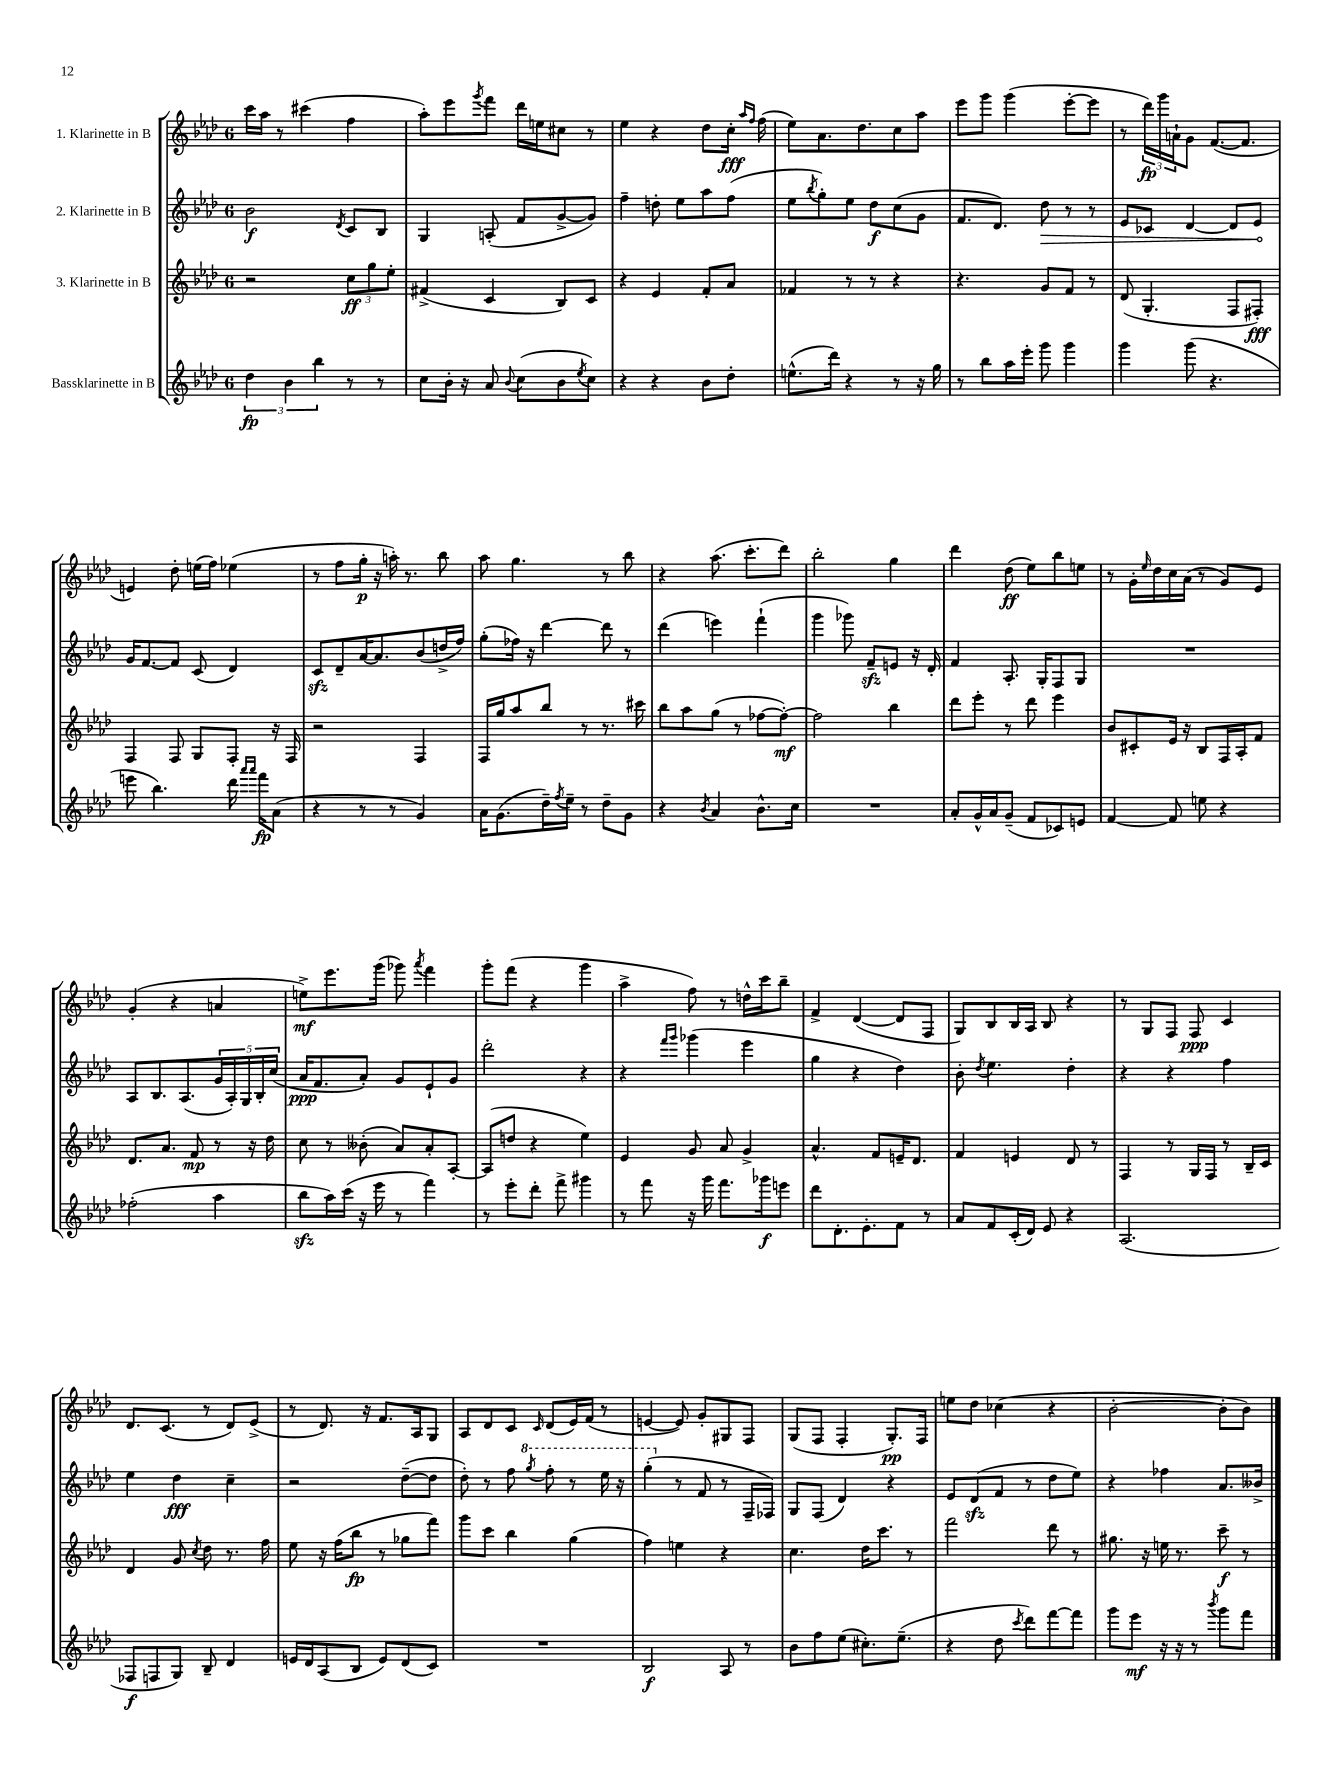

**kern	**kern	**kern	**kern
*staff4	*staff3	*staff2	*staff1
*clefG2	*clefG2	*clefG2	*clefG2
*k[b-e-a-d-]	*k[b-e-a-d-]	*k[b-e-a-d-]	*k[b-e-a-d-]
*M6/8	*M6/8	*M6/8	*M6/8
6dd-	2r	2b-	16ccc
.	.	.	16aa-
.	.	.	8r
6b-	.	.	.
.	.	.	(4ccc#
6bb-	.	.	.
.	.	8qd-	.
8r	12cc	8c	4ff
.	12gg	.	.
8r	.	8B-	.
.	12ee-'	.	.
=	=	=	=
8cc	(4f#^	4G	8aa-')
16b-'	.	.	8eee-
16r	.	.	.
.	.	.	8qggg
8a-	4c	(8A'	8fff
8qqb-	.	.	.
(8cc	.	8f	16ddd-
.	.	.	16ee
8b-	8B-)	[8g^	8cc#
8qee-	.	.	.
8cc)	8c	8g])	8r
=	=	=	=
4r	4r	4ff~	4ee-
4r	4e-	8dd'	4r
.	.	8ee-	.
8b-	8f'	8aa-	8dd-
8dd-'	8a-	(8ff	16cc'
.	.	.	16qqaa-
.	.	.	16qqff
.	.	.	(16ff
=	=	=	=
(8.ee^^	4f-	8ee-	8ee-)
.	.	8qbb-	.
.	.	8gg')	8.a-
16ddd-)	.	.	.
4r	8r	8ee-	.
.	.	.	8.dd-
.	8r	8dd-	.
8r	4r	(8cc	8cc
16r	.	8g	8aa-
16gg	.	.	.
=	=	=	=
8r	4.r	8.f	8eee-
8bb-	.	.	8ggg
.	.	8.d-)	.
16aa-	.	.	(4ggg
16eee-'	.	.	.
8ggg	8g	8dd-	.
4ggg	8f	8r	[8eee-'
.	8r	8r	8eee-]
=	=	=	=
4ggg	(8d-	8e-	8r
.	4.G'	8c-	24ddd-)
.	.	.	24ggg
.	.	.	24a`
(8ggg	.	[4d-	8g
4.r	.	.	([8.f
.	8F	8d-]	.
.	.	.	8.f]
.	8F#')	8e-	.
=	=	=	=
8eee	4F	16g	4e)
.	.	[8.f	.
4.bb-)	.	.	.
.	8F	8f]	8dd-'
.	8G	(8c	(16ee
.	.	.	16ff)
16ddd-	8F'	4d-)	(4ee-
16qqaaa-	.	.	.
16qqaaa-	.	.	.
16fff	.	.	.
(8a-	16r	.	.
.	16F	.	.
=	=	=	=
4r	2r	8c	8r
.	.	8d-~	8ff
8r	.	[16a-	16gg'
.	.	8.a-]	16r
8r	.	.	16aa')
.	.	.	8.r
4g)	4F	(8b-	.
.	.	16dd^	8bb-
.	.	16ff)	.
=	=	=	=
16a-	16F	(8gg'	8aa-
(8.g	16gg	.	.
.	8aa-	16ff-)	4.gg
.	.	16r	.
16dd-~)	8bb-	[4ddd-	.
8qff	.	.	.
16ee-~	.	.	.
8r	8r	.	.
8dd-~	8.r	8ddd-]	8r
8g	.	8r	8bb-
.	16ccc#	.	.
=	=	=	=
4r	8bb-	(4ddd-	4r
.	8aa-	.	.
8qb-	.	.	.
4a-	(8gg	4eee)	(8.aa-
.	8r	.	.
.	.	.	8.ccc'
8.b-^^	[8ff-	(4fff`	.
.	8ff-'_)	.	8ddd-)
16cc	.	.	.
=	=	=	=
2.r	2ff-]	4ggg	2bb-'
.	.	8ggg-)	.
.	.	8f~	.
.	4bb-	8e	4gg
.	.	16r	.
.	.	16d-'	.
=	=	=	=
8a-'	8ddd-	4f	4ddd-
16g^^	8eee-'	.	.
16a-	.	.	.
(8g~	8r	8.A-'	(8dd-
8f	8ddd-	.	8ee-)
.	.	16G'	.
8c-)	4eee-	8F	8bb-
8e	.	8G	8ee
=	=	=	=
[4f	8b-	2.r	8r
.	8c#'	.	16g'
.	.	.	16qqee-
.	.	.	16dd-
8f]	16e-	.	16cc
.	16r	.	(16a-
8ee	8B-	.	8r
4r	16F	.	8g)
.	16A-'	.	.
.	8f	.	8e-
=	=	=	=
(2ff-'	8.d-	8A-	(4g'
.	.	8.B-	.
.	8.a-	.	.
.	.	.	4r
.	.	(8.A-	.
.	8f	.	.
4aa-	8r	20g	4a
.	.	20A-')	.
.	.	20G	.
.	16r	.	.
.	.	20B-'	.
.	16dd-	.	.
.	.	(20cc	.
=	=	=	=
8bb-	8cc	16a-	8ee^)
.	.	8.f	.
16aa-)	8r	.	8.eee-
(16ccc	.	.	.
16r	(8b--'	8a-')	.
16eee-	.	.	(16ggg
8r	8a-)	8g	8ggg-)
.	.	.	8qaaa-
4fff)	8a-'	8e-`	4fff
.	[8A-'	8g	.
=	=	=	=
8r	(8A-]	2ddd-'	8ggg'
8eee-'	8dd	.	(8fff
8ddd-'	4r	.	4r
8fff^	.	.	.
4ggg#	4ee-)	4r	4ggg
=	=	=	=
8r	4e-	4r	4aa-^
8fff	.	.	.
.	.	16qqfff	.
.	.	16qqggg	.
16r	8g	(4ggg-	8ff)
16ggg	.	.	.
8.fff	8a-	.	8r
.	4g^	4eee-	16dd^^
16ggg-	.	.	16ccc
8eee	.	.	8bb-~
=	=	=	=
8ddd-	4.a-^^	4gg	4f^
8.d-'	.	.	.
.	.	4r	([4d-
8.e-'	.	.	.
.	8f	.	.
8f	16e~	4dd-)	8d-]
.	8.d-	.	.
8r	.	.	8F
=	=	=	=
8a-	4f	8b-'	8G)
.	.	8qdd-	.
8f	.	4.ee-	8B-
(16c'	4e	.	16B-
16d-)	.	.	16A-
8e-	.	.	8B-
4r	8d-	4dd-'	4r
.	8r	.	.
=	=	=	=
(2.A-	4F	4r	8r
.	.	.	8G
.	8r	4r	8F
.	16G	.	8F
.	16F	.	.
.	8r	4ff	4c
.	16B-~	.	.
.	16c	.	.
=	=	=	=
8F-	4d-	4ee-	8.d-
8F	.	.	.
.	.	.	(8.c
8G)	8g	4dd-	.
.	8qcc	.	.
8B-~	8dd-	.	8r
4d-	8.r	4cc~	8d-)
.	.	.	(8e-^
.	16ff	.	.
=	=	=	=
16e	8ee-	2r	8r
16d-	.	.	.
(8A-	16r	.	8.d-)
.	(16ff	.	.
8B-	8bb-	.	.
.	.	.	16r
8e)	8r	.	8.f
(8d-	8gg-	([8dd-~	.
.	.	.	16A-
8c)	8fff)	8dd-]	8G
=	=	=	=
2.r	8ggg	8dd-')	8A-
.	8ccc	8r	8d-
.	4bb-	8ff	8c
.	.	8qggg	16qqc
.	.	8fff'	(8d-
.	(4gg	8r	16e-)
.	.	.	(16f
.	.	16eee-	8r
.	.	16r	.
=	=	=	=
2B-	4ff)	(4ggg'	[4e
.	4ee	8r	8e])
.	.	8f	8g'
8A-	4r	8r	8G#
8r	.	16F~	8F
.	.	16F-)	.
=	=	=	=
8b-	4.cc	8G	(8G
8ff	.	(8F	8F
(8ee-	.	4d-)	4F'
8.cc#')	16dd-	.	.
.	8.ccc	.	.
.	.	4r	8.G')
(8.ee-~	.	.	.
.	8r	.	.
.	.	.	16F
=	=	=	=
4r	2fff	8e-	8ee
.	.	(8d-	8dd-
8dd-	.	8f	(4cc-
8qccc	.	.	.
8ddd-)	.	8r	.
[8fff	8ddd-	8dd-	4r
8fff]	8r	8ee-)	.
=	=	=	=
8ggg	8.gg#	4r	[2b-'
8eee-	.	.	.
.	16r	.	.
16r	16ee	4ff-	.
16r	8.r	.	.
8r	.	.	.
8qbbb-	.	.	.
8ggg	8ccc~	8.a-	8b-']
8fff	8r	.	8b-)
.	.	16b--^	.
==	==	==	==
*-	*-	*-	*-
